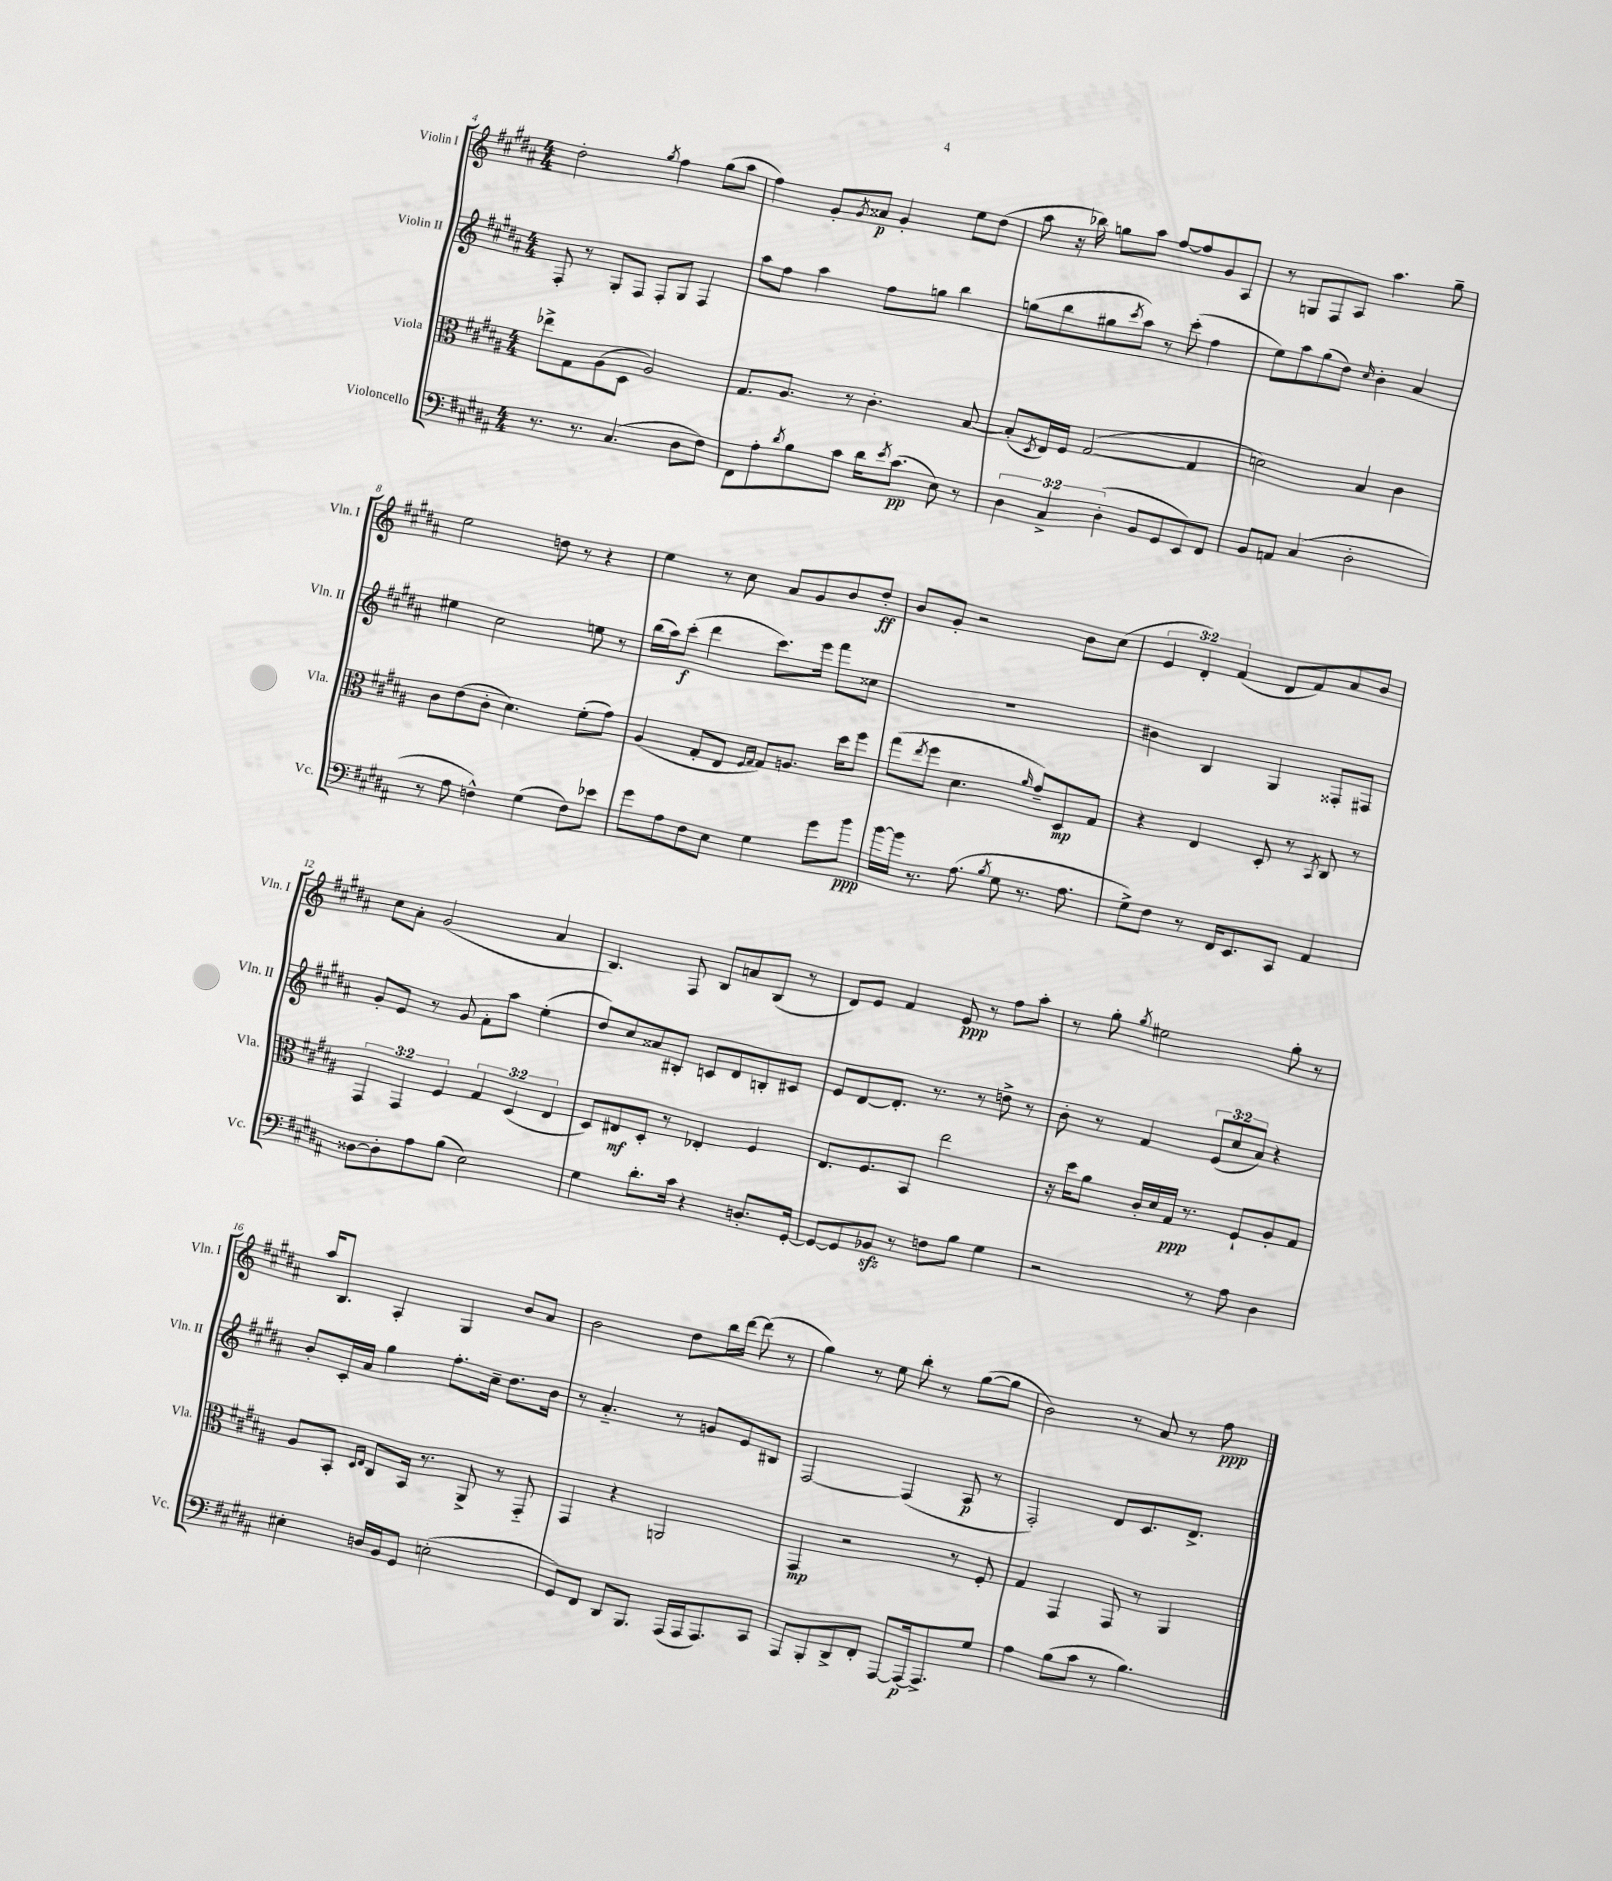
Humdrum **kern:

**kern	**dynam	**kern	**dynam	**kern	**dynam	**kern	**dynam
*part4	*part4	*part3	*part3	*part2	*part2	*part1	*part1
*staff4	*staff4	*staff3	*staff3	*staff2	*staff2	*staff1	*staff1
*I"Violoncello	*	*I"Viola	*	*I"Violin II	*	*I"Violin I	*
*I'Vc.	*	*I'Vla.	*	*I'Vln. II	*	*I'Vln. I	*
*clefF4	*	*clefC3	*	*clefG2	*	*clefG2	*
*k[f#c#g#d#a#]	*	*k[f#c#g#d#a#]	*	*k[f#c#g#d#a#]	*	*k[f#c#g#d#a#]	*
*M4/4	*	*M4/4	*	*M4/4	*	*M4/4	*
=4	=4	=4	=4	=4	=4	=4	=4
8.r	.	8ee-X^\L	.	8F#'/	.	2dd#'\	.
.	.	8G#\	.	8r	.	.	.
8.r	.	.	.	.	.	.	.
.	.	(8A#\	.	8G#'/L	.	.	.
(4.C#/	.	8D#\J	.	8F#/J	.	.	.
.	.	.	.	.	.	8qgg#/	.
.	.	2A#/)	.	8F#'/L	.	4ff#\	.
.	.	.	.	8G#/J	.	.	.
8D#\L	.	.	.	4F#/	.	(8gg#\L	.
8F#\J)	.	.	.	.	.	8aa#\J	.
=5	=5	=5	=5	=5	=5	=5	=5
8FF#\L	.	8.G#/L	.	8aa#\L	.	4ff#\)	.
8A#'\	.	.	.	8ff#\J	.	.	.
.	.	8.A#/J	.	.	.	.	.
8qd#/	.	.	.	.	.	.	.
8B\	.	.	.	4aa#\	.	8g#'/L	.
.	.	.	.	.	.	8qg#/	.
8c#\J	.	8r	.	.	.	8a##X/J	p
16d#\KL	.	4.c#'\	.	8ff#\L	.	4g#'/	.
8qe/	.	.	.	.	.	.	.
(8.c#\J	pp	.	.	.	.	.	.
.	.	.	.	8ggn\J	.	.	.
8E\)	.	.	.	4bb\	.	8ee\L	.
8r	.	[8B/	.	.	.	(8dd#\J	.
=6	=6	=6	=6	=6	=6	=6	=6
6D#\	.	(8B'/L]	.	(8ggn\L	.	8aa#\	.
.	.	8qD#/	.	.	.	.	.
.	.	16E/L)	.	8bb\	.	16r	.
6C#^/	.	.	.	.	.	.	.
.	.	16F#/JJ	.	.	.	16bb-X\)	.
.	.	([2G#/	.	8gg#X\	.	8ggn\L	.
(6D#'\	.	.	.	.	.	.	.
.	.	.	.	8qccc#/	.	.	.
.	.	.	.	8aa#\J)	.	8aa#\J	.
8BB/L	.	.	.	8r	.	[8ff#/L	.
8GG#/	.	.	.	(8ccc#'\	.	8ff#/]	.
8EE/)	.	4G#/]	.	4ff#\	.	8g#/	.
8FF#/J	.	.	.	.	.	8A#/J	.
=7	=7	=7	=7	=7	=7	=7	=7
8BB/L	.	2dn\)	.	8ee\L)	.	8r	.
8AAn/J	.	.	.	8aa#\	.	8Gn/L	.
(4C#/	.	.	.	(8gg#\	.	8F#/	.
.	.	.	.	8dd#\J)	.	8A#/J	.
.	.	.	.	16qqcc#/	.	.	.
2D#'\	.	4B/	.	4b'\	.	4.aa#\	.
.	.	4c#\	.	4a#/	.	.	.
.	.	.	.	.	.	8gg#~\	.
!!LO:LB:g=z
=8	=8	=8	=8	=8	=8	=8	=8
8r	.	8c#\L	.	4ee#X\	.	2ee\	.
8A#\	.	(8e\	.	.	.	.	.
4Fn^^\)	.	8c#'\J	.	2cc#\	.	.	.
.	.	4.d#\)	.	.	.	.	.
(4G#\	.	.	.	.	.	8ddn\	.
.	.	.	.	.	.	8r	.
8F\L)	.	(8f#'\L	.	8een\	.	4r	.
8e-X\J	.	8g#\J)	.	8r	.	.	.
=9	=9	=9	=9	=9	=9	=9	=9
8g#\L	.	(4A#/	.	(16bb\LL	.	4ee\	.
.	.	.	.	16aa#\J)	.	.	.
8A#\	.	.	.	(8ccc#'\J	f	.	.
8F#\	.	8G#'/L	.	4ddd#\	.	8r	.
8E\J	.	8E/J	.	.	.	8cc#\	.
.	.	16qqF#/LL	.	.	.	.	.
.	.	16qqG#/JJ	.	.	.	.	.
4G#\	.	8G#/L)	.	8.ccc#\L)	.	8a#/L	.
.	.	8.An/J	.	.	.	8g#/	.
.	.	.	.	16eee\Jk	.	.	.
8g#\L	.	.	.	8fff#\L	.	8b/	.
.	.	16dd#\KL	.	.	.	.	.
8b\J	ppp	8ff#\J	.	8cc##X\J	.	8dd#'/J	ff
=10	=10	=10	=10	=10	=10	=10	=10
[16b\LL	.	(8gg#\L	.	1r	.	8b/L	.
16b\JJ]	.	.	.	.	.	.	.
.	.	8qee/	.	.	.	.	.
8.r	.	8ff#\J	.	.	.	8g#'/J	.
.	.	4.d#\	.	.	.	2r	.
(8.A#\	.	.	.	.	.	.	.
8qB/	.	.	.	.	.	.	.
8G#\	.	.	.	.	.	.	.
.	.	16qqa#/	.	.	.	.	.
8.r	.	8g#~/L)	.	.	.	.	.
.	.	8D#/	mp	.	.	8b\L	.
8.A#\	.	.	.	.	.	.	.
.	.	8G#/J	.	.	.	(8cc#\J	.
=11	=11	=11	=11	=11	=11	=11	=11
8G#^\L)	.	4r	.	4b#X\	.	6e/	.
8F#\J	.	.	.	.	.	.	.
.	.	.	.	.	.	6d#'/)	.
8r	.	4E/	.	4B/	.	.	.
.	.	.	.	.	.	(6f#/	.
16FF#/KL	.	.	.	.	.	.	.
8.EE/	.	.	.	.	.	.	.
.	.	8D#'/	.	4G#/	.	8d#/L	.
8CC#/J	.	8r	.	.	.	8f#/)	.
.	.	8qBB/	.	.	.	.	.
4AA#/	.	8C#/	.	8F##X'/L	.	8a#/	.
.	.	8r	.	8F#X/J	.	8b/J	.
!!LO:LB:g=z
=12	=12	=12	=12	=12	=12	=12	=12
[8D##X\L	.	6GG#/	.	8g#'/L	.	8cc#\L	.
8D##'\]	.	.	.	8e/J	.	8a#'\J	.
.	.	6GG#/	.	.	.	.	.
8A#\	.	.	.	8r	.	(2g#/	.
.	.	6F#/	.	.	.	.	.
(8B\J	.	.	.	8g#/	.	.	.
2E\)	.	6G#/	.	8f#'\L	.	.	.
.	.	.	.	8aa#\J	.	.	.
.	.	(6D#/	.	.	.	.	.
.	.	.	.	(4ee'\	.	4a#/	.
.	.	6E/	.	.	.	.	.
=13	=13	=13	=13	=13	=13	=13	=13
4G#\	.	8D#/L)	.	8dd#/L)	.	4.B/)	.
.	.	8E#X/	mf	8cc#/	.	.	.
8.d#'\L	.	8D#'/J	.	8a##X/	.	.	.
.	.	8r	.	8B#X'/J	.	8F#/	.
16c#\Jk	.	.	.	.	.	.	.
4r	.	4E-X'/	.	8cn/L	.	8B/L	.
.	.	.	.	8d#/	.	8an/	.
8.Dn'/L	.	4F#/	.	8Bn'/	.	(8B/J	.
.	.	.	.	8c#X/J	.	8r	.
[16GG#'/Jk	.	.	.	.	.	.	.
=14	=14	=14	=14	=14	=14	=14	=14
8GG#/L_	.	8.E/L	.	8e/L	.	8d#/L)	.
8GG#/]	.	.	.	[8d#/	.	8e/J	.
.	.	8.F#/	.	.	.	.	.
8BB-Xzz/J	.	.	.	8.d#'/J]	.	4f#/	.
8r	.	8BB/J	.	.	.	.	.
.	.	.	.	8.r	.	.	.
8Fn\L	.	2ee\	.	.	.	8e/	ppp
8B\J	.	.	.	8r	.	8r	.
4G#\	.	.	.	8ddn^\	.	8ff#\L	.
.	.	.	.	8r	.	8aa#'\J	.
=15	=15	=15	=15	=15	=15	=15	=15
2r	.	16r	.	8b'\	.	8r	.
.	.	16dd#\KL	.	.	.	.	.
.	.	8a#\J	.	8r	.	8gg#'\	.
.	.	.	.	.	.	8qgg#/	.
.	.	16c#'/LL	.	4f#/	.	2ee#X\	.
.	.	16d#/	.	.	.	.	.
.	.	16G#/JJ	ppp	.	.	.	.
.	.	8.r	.	.	.	.	.
8r	.	.	.	(12e/L	.	.	.
.	.	.	.	12cc#/	.	.	.
8A#\	.	8F#`/L	.	.	.	.	.
.	.	.	.	12a#/J)	.	.	.
4D#\	.	8A#'/	.	4r	.	8gg#'\	.
.	.	8G#/J	.	.	.	8r	.
!!LO:LB:g=z
=16	=16	=16	=16	=16	=16	=16	=16
4E#X'\	.	8A#/L	.	8b'/L	.	16aa#/KL	.
.	.	.	.	.	.	8.B/J	.
.	.	8BB'/J	.	16c#'/L	.	.	.
.	.	.	.	16a#/JJ	.	.	.
.	.	16qqD#/LL	.	.	.	.	.
.	.	16qqE/JJ	.	.	.	.	.
16Dn/LL	.	8C#/L	.	4gg#\	.	4A#'/	.
16BB/J	.	.	.	.	.	.	.
8GG#/J	.	16BB/Jk	.	.	.	.	.
.	.	8.r	.	.	.	.	.
(2En'\	.	.	.	8.ff#'\L	.	4G#/	.
.	.	8AA#^/	.	.	.	.	.
.	.	.	.	16cc#~\Jk	.	.	.
.	.	8r	.	8.dd#\L	.	8b/L	.
.	.	8GG#/	.	.	.	8a#/J	.
.	.	.	.	16b\Jk	.	.	.
=17	=17	=17	=17	=17	=17	=17	=17
8GG#/L)	.	4GG#/	.	8r	.	2b\	.
8FF#/J	.	.	.	4.a#/	.	.	.
8DD#/L	.	4r	.	.	.	.	.
8.BBB/J	.	.	.	.	.	.	.
.	.	2AAn/	.	8r	.	8dd#\L	.
(16AAA#/LL	.	.	.	.	.	.	.
16AAA#/J	.	.	.	8gn/L	.	16bb\L	.
8.AAA#/)	.	.	.	.	.	[16ddd#\JJ	.
.	.	.	.	8e/	.	(8ddd#\]	.
8CC#/J	.	.	.	8B#X/J	.	8r	.
=18	=18	=18	=18	=18	=18	=18	=18
8AAA#/L	.	4GG#/	mp	[2F#/	.	4gg#\)	.
8BBB'/	.	.	.	.	.	.	.
8DD#^/	.	2r	.	.	.	8r	.
8FF#'/J	.	.	.	.	.	8ee\	.
[8AAA#/L	.	.	.	(4F#/]	.	8bb'\	.
16AAA#/k_	p	.	.	.	.	8r	.
8.AAA#^/]	.	.	.	.	.	.	.
.	.	8r	.	8A#/	p	([8gg#\L	.
8G#/J	.	8F#'/	.	8r	.	8gg#\J]	.
=19	=19	=19	=19	=19	=19	=19	=19
4A#\	.	4G#/	.	2F#'/)	.	2b\)	.
(8B\L	.	4GG#/	.	.	.	.	.
8c#\J	.	.	.	.	.	.	.
8r	.	8GG#/	.	8d#/L	.	8r	.
4.B\)	.	8r	.	8.c#/	.	8a#/	.
.	.	4AA#/	.	.	.	8r	.
.	.	.	.	8.d#^/J	.	.	.
.	.	.	.	.	.	8ff#\	ppp
==	==	==	==	==	==	==	==
*-	*-	*-	*-	*-	*-	*-	*-
